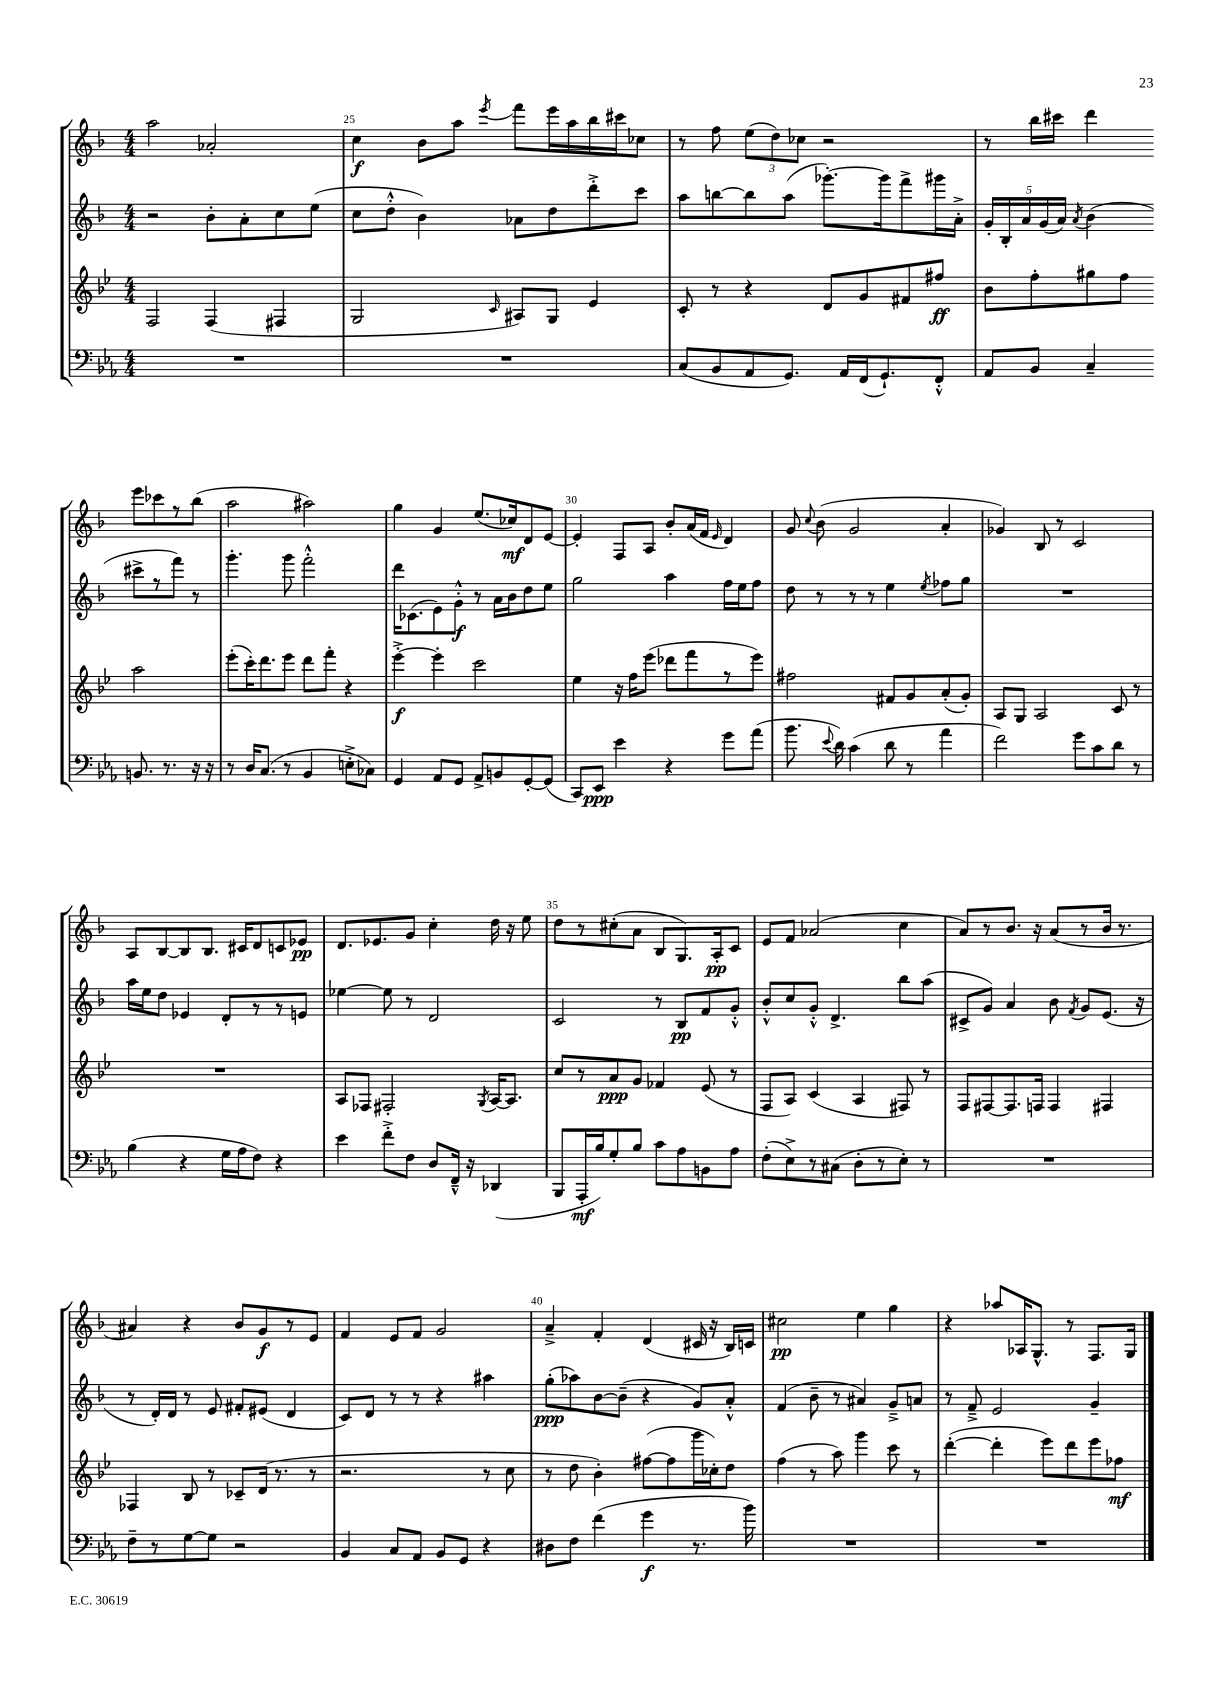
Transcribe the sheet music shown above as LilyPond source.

<<
\new StaffGroup <<
\new Staff = "s0" {
    \clef treble \key f \major \numericTimeSignature \time 4/4
    \autoBeamOff a''2 aes'2-. |
    c''4\f bes'8[ a''8] \acciaccatura { e'''8 } f'''8[ e'''16 a''16 bes''16 cis'''16 ces''8] |
    r8 f''8 \tuplet 3/2 { e''8[( d''8) ces''8] } r2 |
    r8 bes''16[ cis'''16] d'''4 e'''8[ ces'''8 r8 bes''8]( |
    a''2 ais''2) |
    g''4 g'4 e''8.[( ces''16\mf) d'8 e'8]~ |
    e'4-. f8[ a8] bes'8[-. a'16( f'16] \grace { e'16 } d'4) |
    g'8 \appoggiatura { c''8 } bes'8( g'2 a'4-. |
    ges'4) bes8 r8 c'2 |
    a8[ bes8~ bes8 bes8.] cis'16[ d'8 c'8 ees'8]\pp |
    d'8.[ ees'8. g'8] c''4-. d''16 r16 e''8 |
    d''8[ r8 cis''8-.( a'8] bes8[ g8.) a16-.\pp c'8] |
    e'8[ f'8] aes'2( c''4 |
    a'8[) r8 bes'8.] r16 a'8[( r8 bes'16] r8. |
    ais'4) r4 bes'8[ g'8\f r8 e'8] |
    f'4 e'8[ f'8] g'2 |
    a'4---> f'4-. d'4( cis'16 r16 bes16[) c'16] |
    cis''2\pp e''4 g''4 |
    r4 aes''8[ aes16 g8.]-^ r8 f8.[ g16] \bar "|." |
}
\new Staff = "s1" {
    \clef treble \key f \major \numericTimeSignature \time 4/4
    \autoBeamOff r2 bes'8[-. a'8-. c''8 e''8]( |
    c''8[ d''8]-.-^ bes'4) aes'8[ d''8 d'''8-.-> c'''8] |
    a''8[ b''8~ b''8 a''8]( ges'''8.[~-.) ges'''16 f'''8-> gis'''16 a'16]-.-> |
    \tuplet 5/4 { g'16[-. bes16-. a'16 g'16( a'16]) } \acciaccatura { a'8 } bes'4( cis'''8[-> r8 f'''8]) r8 |
    g'''4.-. g'''8 f'''2-.-^ |
    d'''16[ ces'8.( e'8) g'8]-.-^\f r8 a'16[ bes'16 d''8 e''8] |
    g''2 a''4 f''16[ e''16 f''8] |
    d''8 r8 r8 r8 e''4 \acciaccatura { e''8 } fes''8[ g''8] |
    R1 |
    a''16[ e''16 d''8] ees'4 d'8[-. r8 r8 e'8] |
    ees''4~ ees''8 r8 d'2 |
    c'2 r8 bes8[\pp f'8 g'8]-.-^ |
    bes'8[-.-^ c''8 g'8]-.-^ d'4.-> bes''8[ a''8]( |
    cis'8[-> g'8]) a'4 bes'8 \acciaccatura { f'8 } g'8[ e'8.]( r16 |
    r8 d'16[-.) d'16] r8 e'8 fis'8[-. eis'8]( d'4 |
    c'8[) d'8] r8 r8 r4 ais''4 |
    g''8[-.\ppp( aes''8) bes'8~ bes'8]--( r4 g'8[) a'8]-.-^ |
    f'4( bes'8-- r8 ais'4) g'8[---> a'8] |
    r8 f'8---> e'2 g'4-- \bar "|." |
}
\new Staff = "s2" {
    \clef treble \key bes \major \numericTimeSignature \time 4/4
    \autoBeamOff f2 f4( fis4 |
    g2 \grace { c'16 } ais8[) g8] ees'4 |
    c'8-. r8 r4 d'8[ g'8 fis'8 fis''8]\ff |
    bes'8[ f''8-. gis''8 f''8] a''2 |
    ees'''8[-.( c'''16-.) d'''8. ees'''8] d'''8[ f'''8]-. r4 |
    ees'''4~-.->\f ees'''4-. c'''2 |
    ees''4 r16 f''16[ ees'''8]( des'''8[ f'''8 r8 ees'''8]) |
    fis''2 fis'8[ g'8 a'8-.( g'8]-.) |
    a8[ g8] a2 c'8 r8 |
    R1 |
    a8[ fes8] fis2-. \acciaccatura { g8 } a16[~ a8.] |
    c''8[ r8 a'8\ppp g'8] fes'4 ees'8( r8 |
    f8[ a8]) c'4( a4 fis8) r8 |
    f8[ fis8~ fis8. f16] f4 fis4 |
    fes4 bes8 r8 ces'8[-- d'16]( r8. r8 |
    r2. r8 c''8 |
    r8 d''8 bes'4-.) fis''8[~( fis''8 g'''16 ces''16-.) d''8] |
    f''4( r8 a''8) g'''4 c'''8 r8 |
    d'''4~-.( d'''4-. ees'''8[) d'''8 ees'''8 fes''8]\mf \bar "|." |
}
\new Staff = "s3" {
    \clef bass \key ees \major \numericTimeSignature \time 4/4
    \autoBeamOff R1 |
    R1 |
    c8[( bes,8 aes,8 g,8.]) aes,16[ f,16( g,8.-!) f,8]-.-^ |
    aes,8[ bes,8] c4-- b,8. r8. r16 r16 |
    r8 d16[ c8.]( r8 bes,4 e8[-.-> ces8]) |
    g,4 aes,8[ g,8] aes,8[-> b,8 g,8~-. g,8]( |
    c,8[) ees,8]\ppp ees'4 r4 g'8[ aes'8]( |
    bes'8. \appoggiatura { ees'8 } d'16) c'4( d'8 r8 aes'4 |
    f'2) g'8[ c'8 d'8] r8 |
    bes4( r4 g16[ aes16 f8]) r4 |
    ees'4 f'8[-.-> f8] d8[ f,16]---^ r16 des,4( |
    bes,,8[ aes,,16-.\mf bes16) g8-. bes8] c'8[ aes8 b,8 aes8] |
    f8[-.( ees8->) r8 cis8]( d8[-. r8 ees8]-.) r8 |
    R1 |
    f8[-- r8 g8~ g8] r2 |
    bes,4 c8[ aes,8] bes,8[ g,8] r4 |
    dis8[ f8] f'4( g'4\f r8. bes'16) |
    R1 |
    R1 \bar "|." |
}
>>
>>
\layout { \context { \Score currentBarNumber = #24 \override BarNumber.break-visibility = ##(#f #t #t) barNumberVisibility = #(every-nth-bar-number-visible 5) } }
